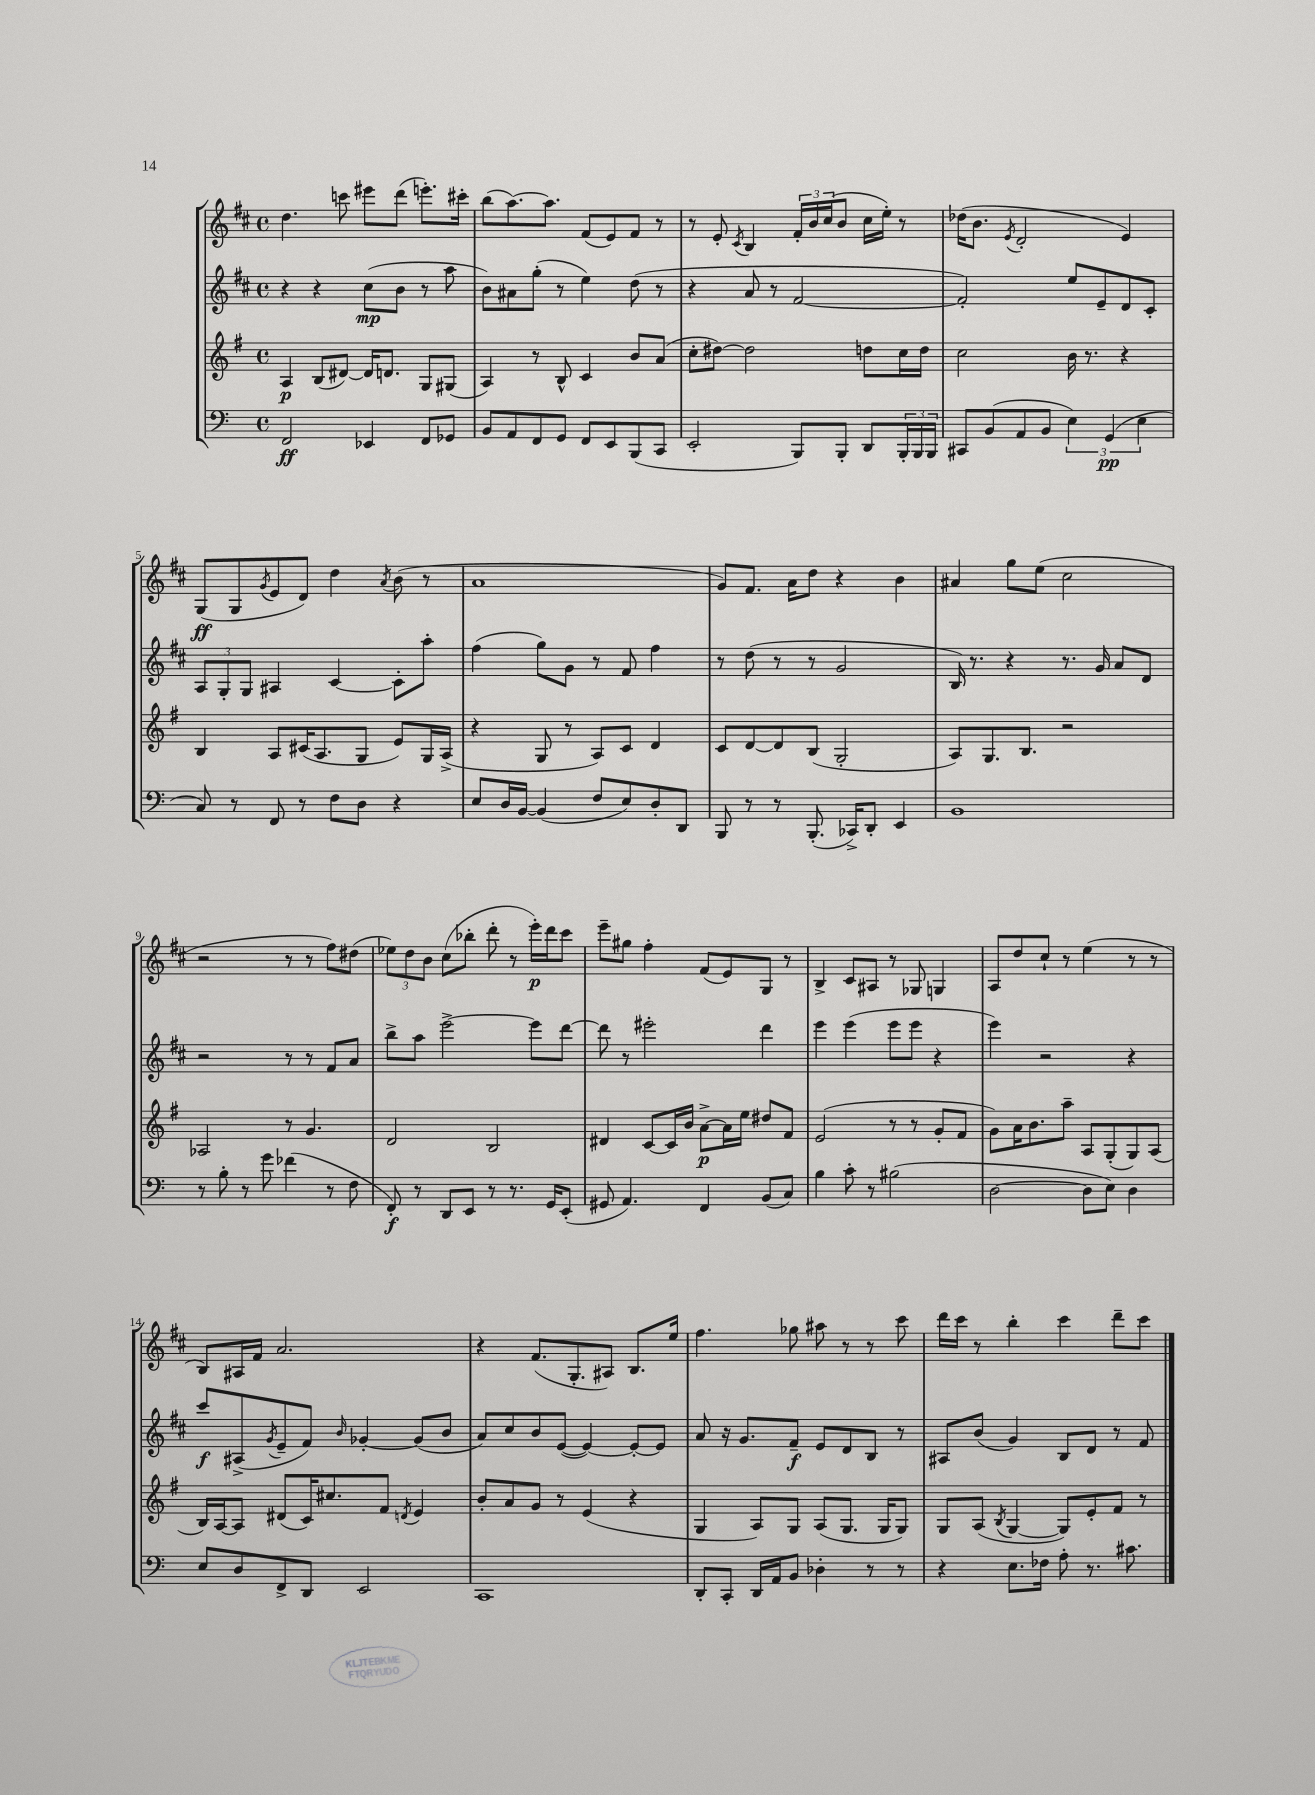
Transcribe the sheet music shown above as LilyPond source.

<<
\new StaffGroup <<
\new Staff = "s0" {
    \clef treble \key d \major \defaultTimeSignature \time 4/4
    d''4. c'''8 eis'''8 d'''8( e'''8.-.) cis'''16-. |
    b''8( a''8.~) a''8. fis'8( e'8) fis'8 r8 |
    r8 e'8-. \acciaccatura { cis'8 } b4 \tuplet 3/2 { fis'16-. b'16 cis''16( } b'8 cis''16 e''16-.) r8 |
    des''16( b'8. \acciaccatura { e'8 } d'2-. e'4) |
    g8\ff( g8 \acciaccatura { g'8 } e'8 d'8) d''4 \acciaccatura { a'8 } b'8( r8 |
    a'1 |
    g'8) fis'8. a'16 d''8 r4 b'4 |
    ais'4 g''8 e''8( cis''2 |
    r2 r8 r8 fis''8) dis''8( |
    \tuplet 3/2 { ees''8) d''8 b'8 } cis''8( bes''8-. d'''8-. r8 e'''16-.\p) d'''16 cis'''8 |
    e'''8-- gis''8 fis''4-. fis'8( e'8) g8 r8 |
    b4-> cis'8 ais8 r8 ges8 g4 |
    a8 d''8 cis''8-! r8 e''4( r8 r8 |
    b8) ais16 fis'16 a'2. |
    r4 fis'8.( g8.-. ais8) b8. e''16 |
    fis''4. ges''8 ais''8 r8 r8 cis'''8 |
    d'''16 cis'''16 r8 b''4-. cis'''4 d'''8-- cis'''8 \bar "|." |
}
\new Staff = "s1" {
    \clef treble \key d \major \defaultTimeSignature \time 4/4
    r4 r4 cis''8\mp( b'8 r8 a''8 |
    b'8) ais'8 g''8-.( r8 e''4) d''8( r8 |
    r4 a'8 r8 fis'2~ |
    fis'2-.) e''8 e'8-- d'8 cis'8-. |
    \tuplet 3/2 { a8 g8-. g8 } ais4 cis'4~ cis'8-. a''8-. |
    fis''4( g''8) g'8 r8 fis'8 fis''4 |
    r8 d''8( r8 r8 g'2 |
    b16) r8. r4 r8. g'16 a'8 d'8 |
    r2 r8 r8 fis'8 a'8 |
    b''8-> a''8 e'''2~-> e'''8 d'''8~ |
    d'''8 r8 eis'''2-. d'''4 |
    e'''4 e'''4( e'''8 e'''8 r4 |
    e'''4) r2 r4 |
    cis'''8\f ais8->( \acciaccatura { g'8 } e'8-- fis'8) \grace { b'16 } ges'4~-. ges'8( b'8 |
    a'8) cis''8 b'8 e'8~( e'4~) e'8~-. e'8 |
    a'8 r16 g'8. fis'8--\f e'8 d'8 b8 r8 |
    ais8 b'8( g'4) b8 d'8 r8 fis'8 \bar "|." |
}
\new Staff = "s2" {
    \clef treble \key g \major \defaultTimeSignature \time 4/4
    a4\p b8( dis'8~) dis'16 d'8. g8 gis8( |
    a4) r8 b8-^ c'4 b'8 a'8( |
    c''8-. dis''8~) dis''2 d''8 c''16 d''16 |
    c''2 b'16 r8. r4 |
    b4 a8 cis'16( a8. g8 e'8) g16 a16->( |
    r4 g8 r8 a8) c'8 d'4 |
    c'8 d'8~ d'8 b8( g2-. |
    a8) g8. b8. r2 |
    aes2 r8 g'4. |
    d'2 b2 |
    dis'4 c'8~ c'16 b'16 a'8~->\p a'16 e''16 dis''8 fis'8 |
    e'2( r8 r8 g'8-. fis'8 |
    g'8) a'16 b'8. a''8-- a8 g8-.( g8) a8( |
    b16) a16~ a8 dis'8( c'16) cis''8. fis'8 \acciaccatura { d'8 } e'4 |
    b'8-. a'8 g'8 r8 e'4( r4 |
    g4 a8) g8 a8( g8. g16 g8) |
    g8 a8( \acciaccatura { b8 } g4~ g8) e'8-. fis'8 r8 \bar "|." |
}
\new Staff = "s3" {
    \clef bass \key c \major \defaultTimeSignature \time 4/4
    f,2\ff ees,4 f,8 ges,8 |
    b,8 a,8 f,8 g,8 f,8 e,8 b,,8( c,8 |
    e,2-. b,,8) b,,8-. d,8 \tuplet 3/2 { b,,16-. b,,16 b,,16 } |
    cis,8 b,8( a,8 b,8 \tuplet 3/2 { e4) g,4\pp( e4 } |
    c8) r8 f,8 r8 f8 d8 r4 |
    e8 d16 b,16~ b,4( f8 e8) d8-. d,8 |
    b,,8 r8 r8 b,,8.-.( ces,16->) d,8-. e,4 |
    b,1 |
    r8 b8-. r8 g'8 fes'4( r8 f8 |
    f,8-.\f) r8 d,8 e,8 r8 r8. g,16 e,8-.( |
    gis,8 a,4.) f,4 b,8( c8) |
    b4 c'8-. r8 bis2( |
    d2~ d8 e8) d4 |
    e8 d8 f,8-> d,8 e,2 |
    c,1 |
    d,8-. c,8-. d,16 a,16 b,8 des4-. r8 r8 |
    r4 e8. fes16 a8-. r8. cis'8. \bar "|." |
}
>>
>>
